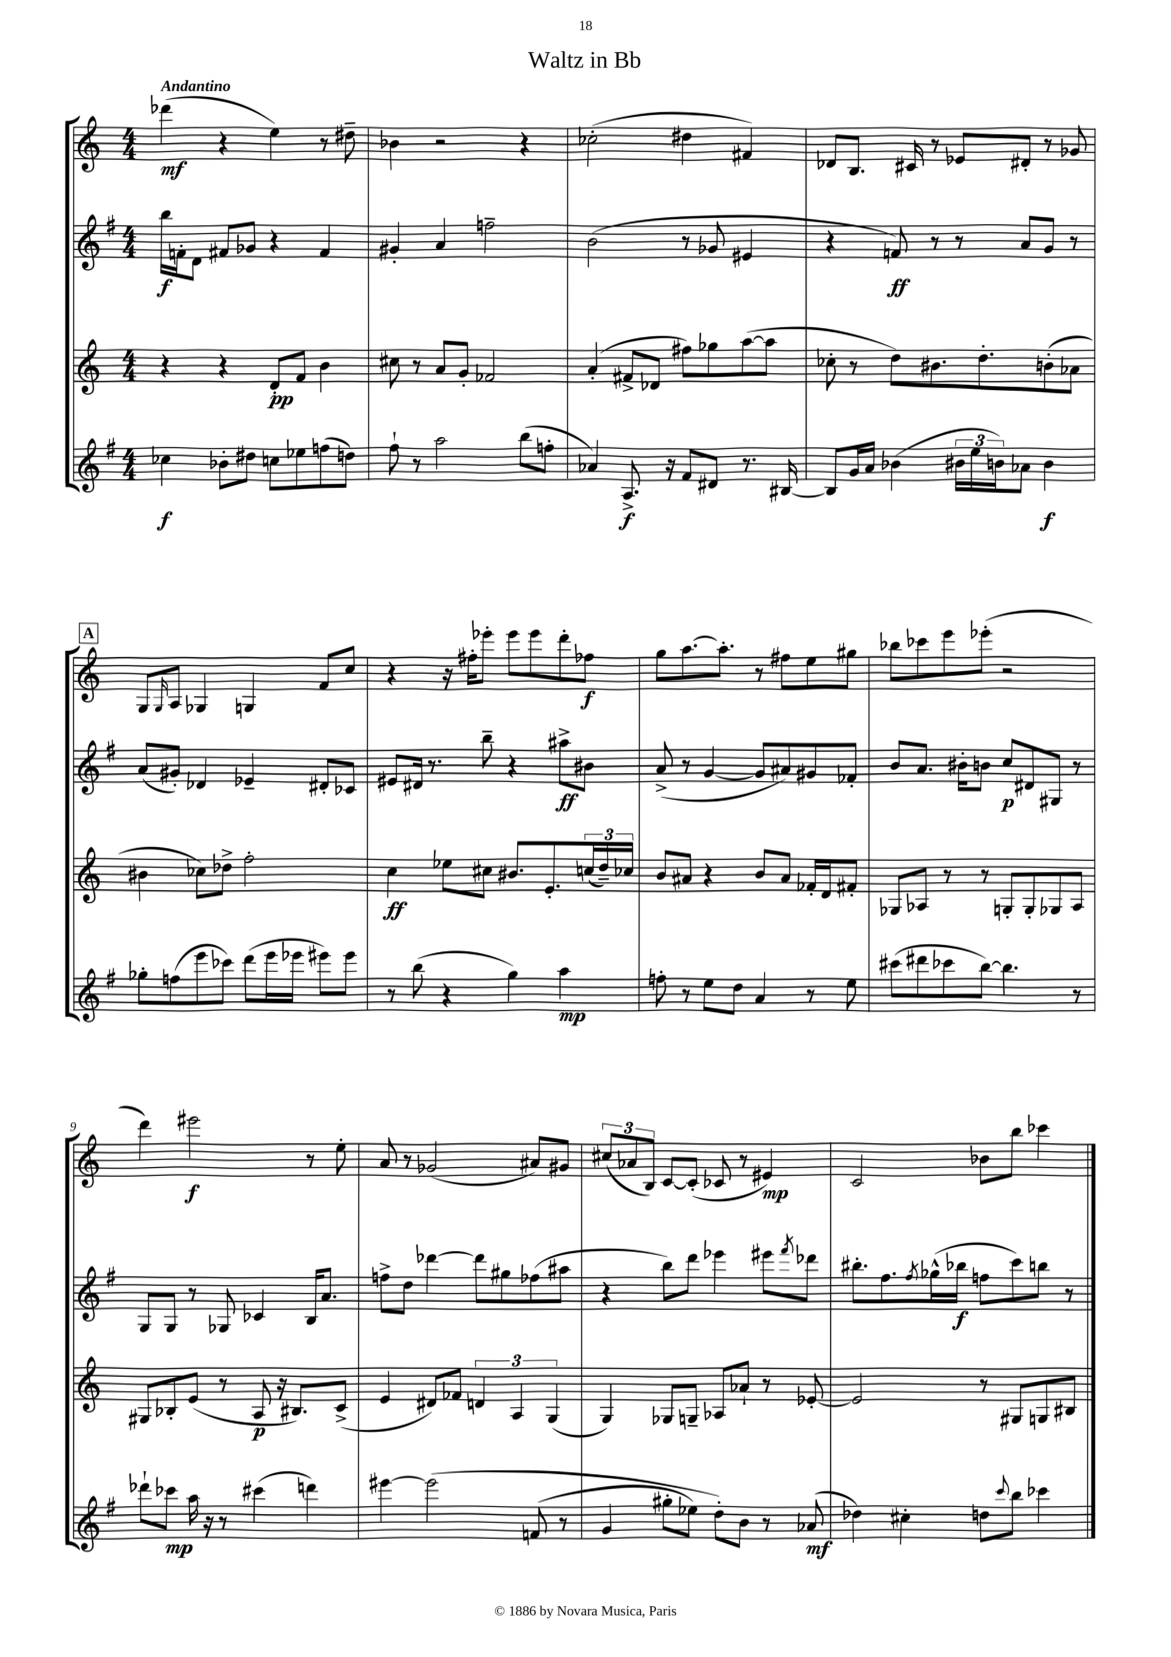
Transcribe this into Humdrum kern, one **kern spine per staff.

**kern	**kern	**kern	**kern
*staff4	*staff3	*staff2	*staff1
*clefG2	*clefG2	*clefG2	*clefG2
*k[f#]	*k[]	*k[f#]	*k[]
*M4/4	*M4/4	*M4/4	*M4/4
4cc-	4r	16bb	(4ddd-
.	.	16f'	.
.	.	8d	.
8b-'	4r	8f#	4r
8dd#	.	8g-	.
8cc	8d'	4r	4ee)
8ee-	8f	.	.
(8ff	4b	4f#	8r
8dd)	.	.	8dd#~
=	=	=	=
8ff#`	8cc#	4g#'	4b-
8r	8r	.	.
2aa	8a	4a	2r
.	8g'	.	.
.	2f-	2ff~	.
(8bb	.	.	4r
8ff'	.	.	.
=	=	=	=
4a-)	(4a'	(2b	(2cc-'
8.A^	8f#^	.	.
.	8d-	.	.
16r	.	.	.
8f#	8ff#)	8r	4dd#
8d#	8gg-	8g-	.
8.r	([8aa	4e#	4f#)
.	8aa]	.	.
[16B#	.	.	.
=	=	=	=
8B#]	8cc-'	4r	8d-
16g	8r	.	8.B
16a	.	.	.
(4b-	8dd)	8f)	.
.	.	.	16c#
.	8.b#	8r	8r
24b#	.	8r	8e-
24ee	.	.	.
.	8.dd'	.	.
24b)	.	.	.
8a-	.	8a	8d#'
4b	(8b'	8g	8r
.	8a-	8r	8g-
=	=	=	=
8gg-'	4b#	(8a	8G
.	.	.	16qqG
(8ff	.	8g#')	8A
8eee	8cc-)	4d-	4G-
8ccc-)	8dd-^	.	.
(8ddd	2ff'	4e-~	4G
16eee	.	.	.
16eee-	.	.	.
8eee#)	.	8d#'	8f
8eee#	.	8c-	8cc
=	=	=	=
8r	4cc	8e#	4r
(8bb	.	16d#	.
.	.	8.r	.
4r	8ee-	.	16r
.	.	.	16ff#'
.	8cc#	8bb~	8eee-'
4gg)	8.b#	4r	8eee-
.	.	.	8eee-
.	8.e'	.	.
4aa	.	8aa#^	8ddd'
.	(24cc	8b#	8ff-
.	24dd~)	.	.
.	24cc-	.	.
=	=	=	=
8ff'	8b	(8a^	8gg
8r	8a#	8r	[8.aa
8ee	4r	[4g	.
.	.	.	8.aa']
8dd	.	.	.
4a	8b	8g]	8r
.	8a#	8a#)	8ff#
8r	16f-'	8g#	8ee
.	16d	.	.
8ee	8f#'	8f-'	8gg#
=	=	=	=
(8ccc#	8G-	8b	8bb-
8ddd#	8A-	8.a	8ccc-
8ccc-	8r	.	8eee
.	.	16b#'	.
[8bb)	8r	8b	(8eee-'
4.bb]	8G'	8cc	2r
.	8G'	8d#	.
.	8G-	8G#	.
8r	8A-	8r	.
=	=	=	=
8ddd-`	8G#	8G	4ddd)
8ccc-	8B-'	8G	.
16aa	(8e	8r	2eee#
16r	.	.	.
8r	8r	8G-	.
(4ccc#	8A	4c-	.
.	16r	.	.
.	8.B#)	.	.
4ddd)	.	16B	8r
.	.	8.a	.
.	(8c^	.	8ee'
=	=	=	=
[4eee#	4e	8ff^	8a
.	.	8dd	8r
&(2eee#]	8d#)	[4ddd-	(2g-
.	8f-	.	.
.	6d	8ddd-]	.
.	.	8gg#	.
.	6A	.	.
(8f	.	(8ff-	8a#)
.	(6G	.	.
8r	.	8aa#	8g#
=	=	=	=
4g	4G)	4r	(12cc#
.	.	.	12a-
.	.	.	12B)
8gg#'	8G-	8bb)	[8c
8ee-)	8G~	8ddd	(8c']
8dd'&)	8A-	4eee-	8c-
8b	8a-`	.	8r
8r	8r	8eee#	4e#)
.	.	8qfff#	.
(8a-	[8e-'	8ddd-	.
=	=	=	=
4dd-)	2e-]	8.bb#'	2c
.	.	8.ff#	.
4cc#'	.	.	.
.	.	8qff#	.
.	.	(16gg-^^	.
.	.	16bb-	.
8dd	8r	8ff	8b-
8qqccc	.	.	.
8bb	8G#	8ccc)	8bb
4ccc-	8G	8bb	4ccc-
.	8B#	8r	.
==	==	==	==
*-	*-	*-	*-
